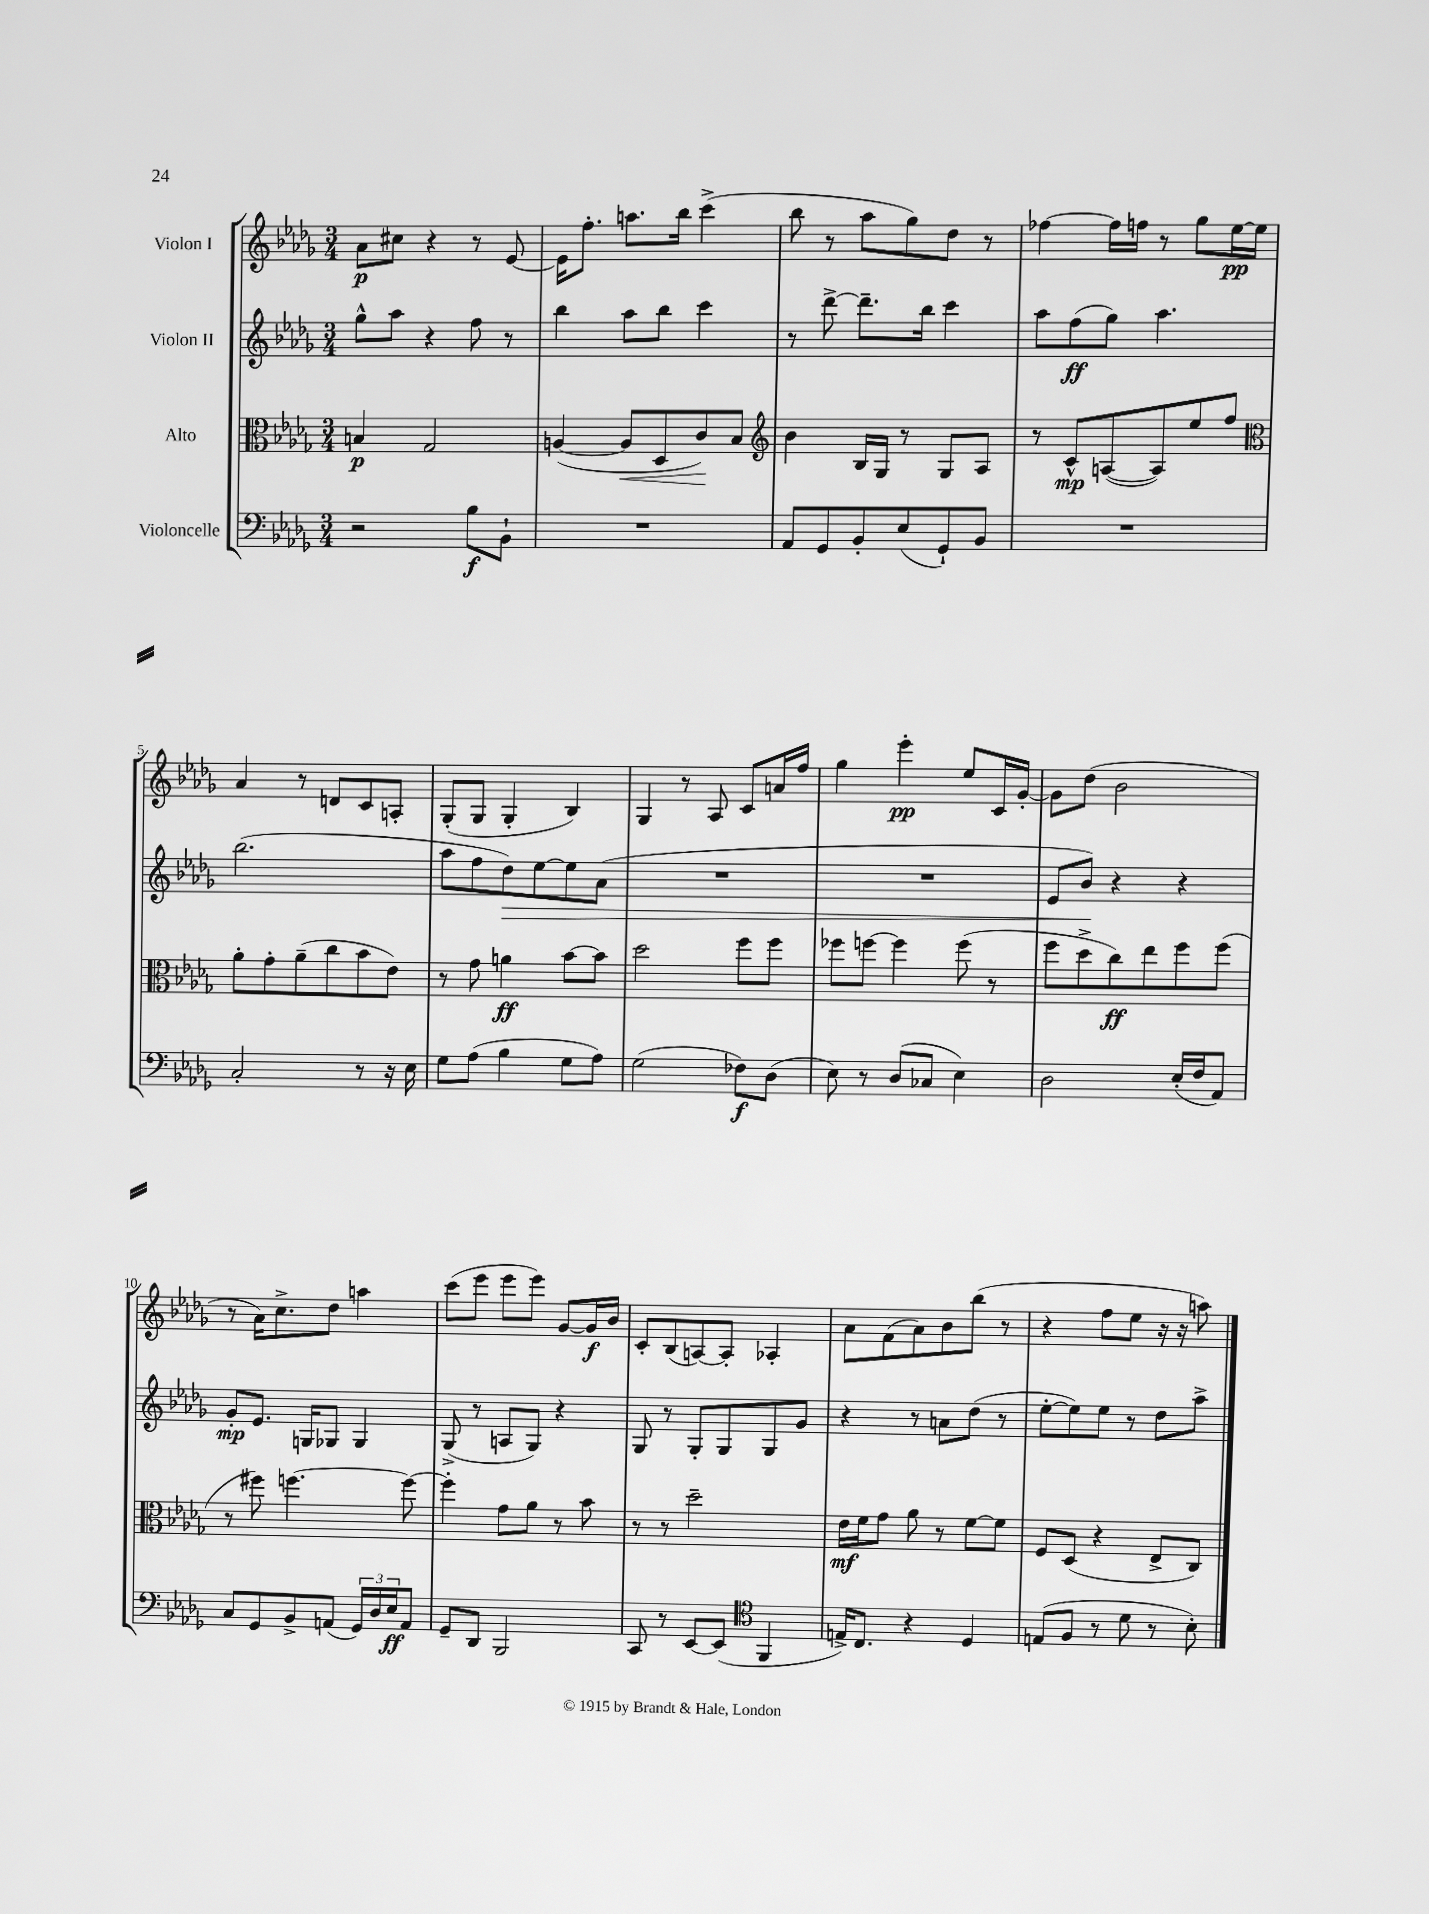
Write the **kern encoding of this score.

**kern	**kern	**kern	**kern
*staff4	*staff3	*staff2	*staff1
*clefF4	*clefC3	*clefG2	*clefG2
*k[b-e-a-d-g-]	*k[b-e-a-d-g-]	*k[b-e-a-d-g-]	*k[b-e-a-d-g-]
*M3/4	*M3/4	*M3/4	*M3/4
2r	4B	8gg-^^	8a-
.	.	8aa-	8cc#
.	2G-	4r	4r
8B-	.	8ff	8r
8BB-`	.	8r	[8e-
=	=	=	=
2.r	([4A	4bb-	16e-]
.	.	.	8.ff'
.	8A]	8aa-	8.aa
.	8D-	8bb-	.
.	.	.	16bb-
.	8c)	4ccc	(4ccc^
.	8B-	.	.
=	=	=	=
*	*clefG2	*	*
8AA-	4b-	8r	8bb-
8GG-	.	[8ddd-^	8r
8BB-'	16B-	8.ddd-~]	8aa-
.	16G-	.	.
(8E-	8r	.	8gg-)
.	.	16bb-	.
8GG-`)	8G-	4ccc	8dd-
8BB-	8A-	.	8r
=	=	=	=
2.r	8r	8aa-	[4ff-
.	8c^^	(8ff	.
.	([8A	8gg-)	16ff-]
.	.	.	16ff
.	8A])	4.aa-	8r
.	8ee-	.	8gg-
.	8ff	.	[16ee-
.	.	.	16ee-]
=	=	=	=
*	*clefC3	*	*
2C'	8a-'	(2.bb-	4a-
.	8g-'	.	.
.	(8a-~	.	8r
.	8cc	.	8d
8r	8b-	.	8c
16r	8e-)	.	8A'
16E-	.	.	.
=	=	=	=
8G-	8r	8aa-	(8G-'
(8A-	8g-	8ff	8G-
4B-	4a	8dd-)	4G-'
.	.	[8ee-	.
8G-	[8b-	8ee-]	4B-)
8A-)	8b-]	(8a-	.
=	=	=	=
(2G-	2dd-	2.r	4G-
.	.	.	8r
.	.	.	8A-
8F-)	8ff	.	8c
(8D-	8ff	.	16a
.	.	.	16ff
=	=	=	=
8E-)	8ff-	2.r	4gg-
8r	[8ff	.	.
(8D-	4ff]	.	4eee-'
8C-	.	.	.
4E-)	(8ff	.	8ee-
.	8r	.	16c
.	.	.	[16g-'
=	=	=	=
2D-	8ff	8e-	8g-]
.	8dd-^	8b-)	(8dd-
.	8cc)	4r	2b-
.	8ee-	.	.
(16E-'	8ff	4r	.
16F	.	.	.
8AA-)	(8ff	.	.
=	=	=	=
8C	8r	8g-'	8r
8GG-	8ff#)	8.e-	16a-)
.	.	.	8.cc^
8BB-^	[4.ff	.	.
.	.	16G	.
(8AA	.	8G-	8dd-
24GG-)	.	4G-	4aa
24D-	.	.	.
24E-	.	.	.
8AA	8ff_	.	.
=	=	=	=
8GG-~	4ff']	(8G-^	(8ccc
8DD-	.	8r	8eee-
2BBB-	8g-	8A	8eee-
.	8a-	8G-)	8eee-)
.	8r	4r	[8g-
.	8b-	.	16g-]
.	.	.	16b-
=	=	=	=
8CC	8r	8G-	8c'
8r	8r	8r	(8B-
[8EE-	2dd-~	8G-'	[8A)
(8EE-]	.	8G-	8A']
*clefC4	*	*	*
4FF	.	8G-	4A-'
.	.	8g-	.
=	=	=	=
16E^)	16e-	4r	8a-
8.C	16f	.	.
.	8g-	.	(8f
4r	8a-	8r	8a-)
.	8r	8a	8b-
4D-	[8f	(8dd-	(8bb-
.	8f]	8r	8r
=	=	=	=
(8E	8F	[8ee-'	4r
8F	(8D-	8ee-])	.
8r	4r	8ee-	8ff
8d-	.	8r	8ee-
8r	8E-^	8dd-	16r
.	.	.	16r
8B-')	8C)	8aa-^	8aa)
==	==	==	==
*-	*-	*-	*-
